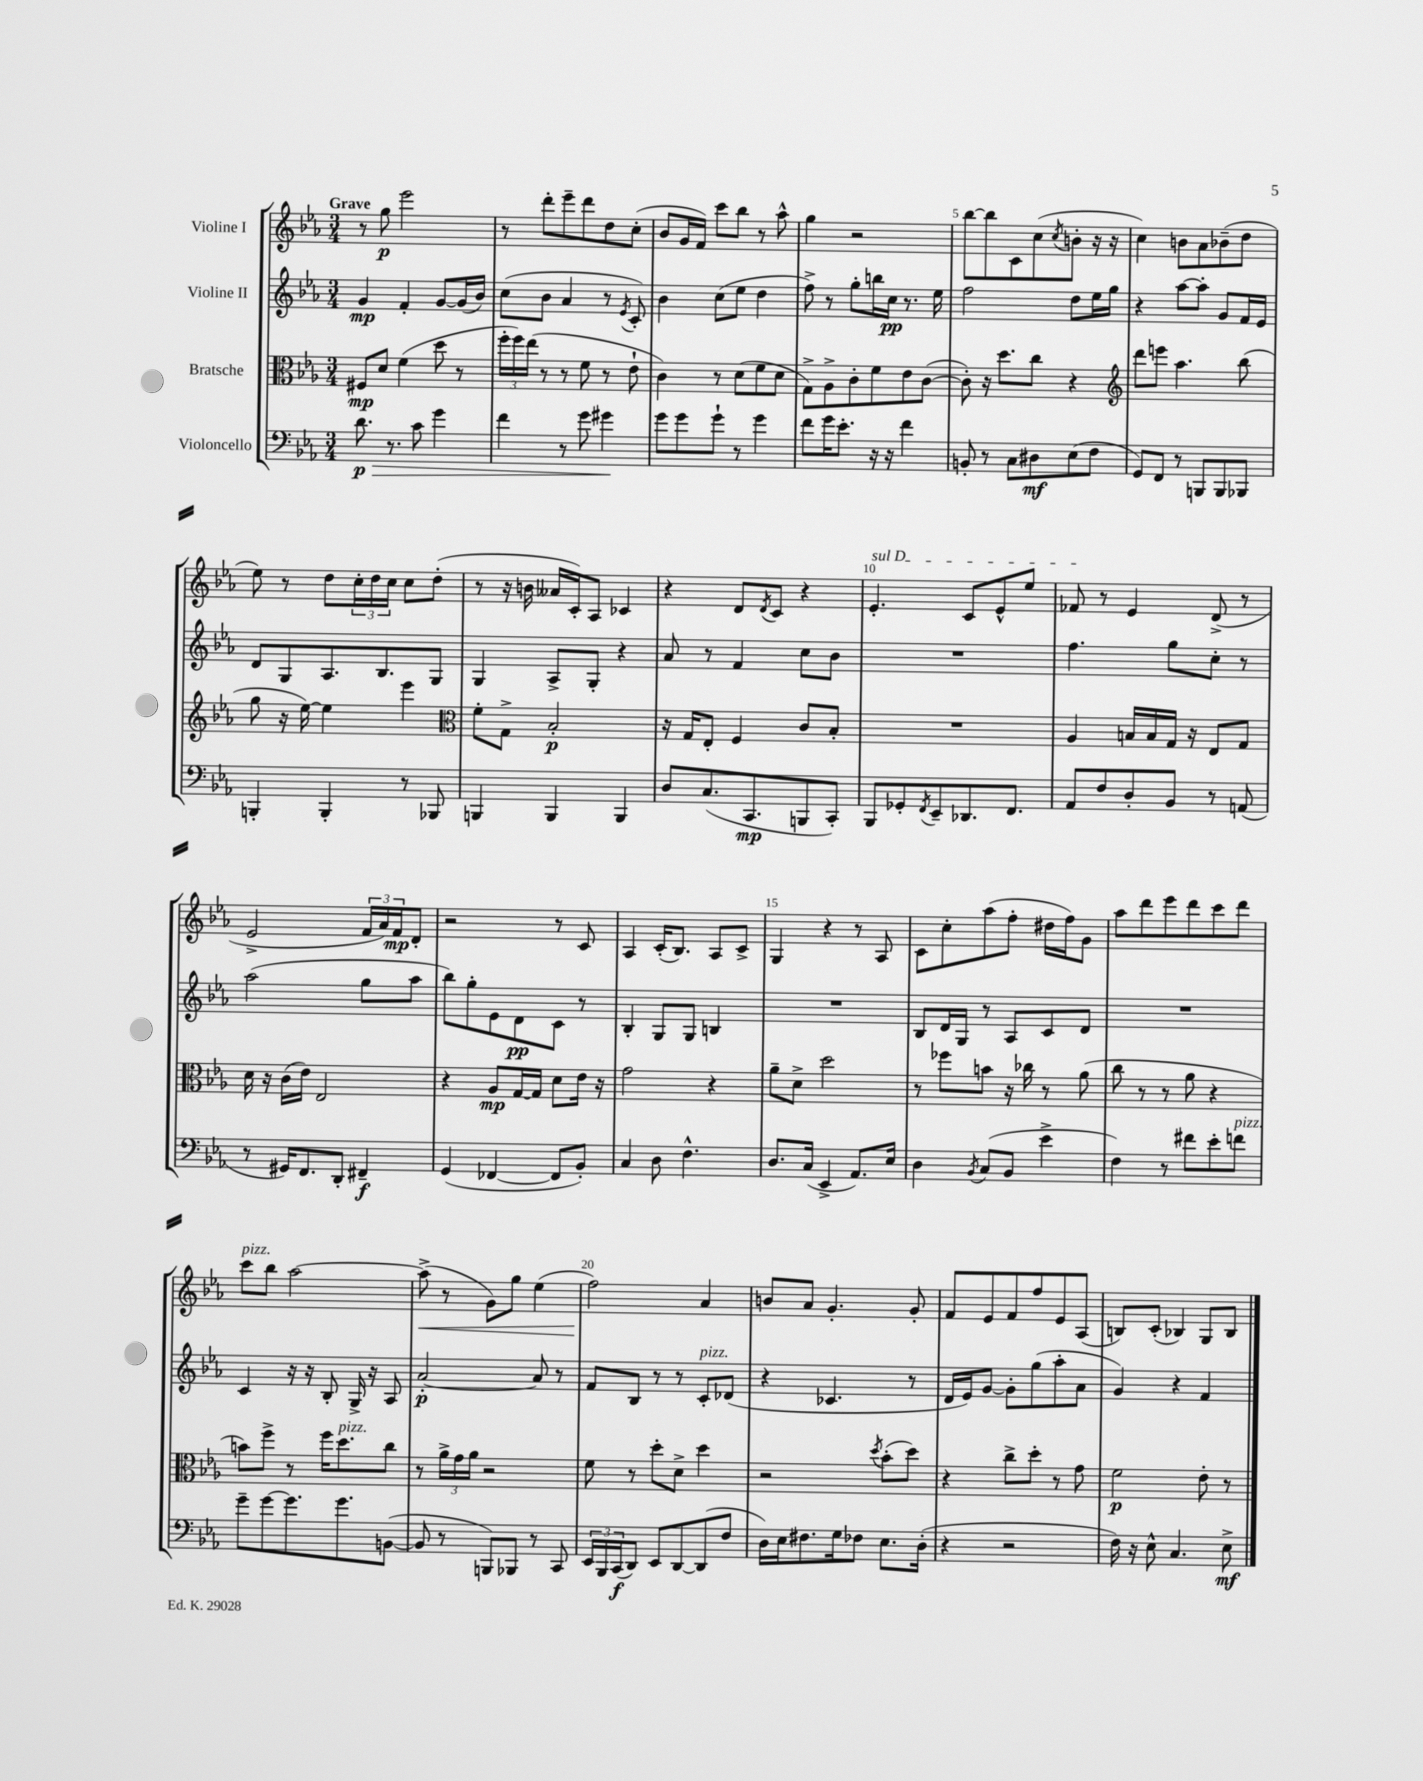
<<
\new StaffGroup <<
\new Staff = "s0" \with { instrumentName = "Violine I" } {
    \clef treble \key ees \major \numericTimeSignature \time 3/4 \tempo "Grave"
    r8 g''8\p ees'''2 |
    r8 d'''8-. ees'''8-- d'''8 d''8 c''8-.( |
    bes'8 g'16 f'16) c'''8 bes''8 r8 aes''8-^ |
    g''4 r2 |
    bes''8~ bes''8 c'8 c''8( \acciaccatura { c''8 } b'8-. r16 r16 |
    c''4) b'8 aes'8 bes'8--( d''8 |
    ees''8) r8 d''8 \tuplet 3/2 { c''16-. d''16 c''16 } c''8 d''8-.( |
    r8 r16 b'16 aeses'16 c'16-.) aes8 ces'4 |
    r4 d'8 \acciaccatura { d'8 } c'8 r4 |
    \once \override TextSpanner.bound-details.left.text = \markup { \italic "sul D" } ees'4.-.\startTextSpan c'8 ees'8-^ ees''8 |
    fes'8\stopTextSpan r8 ees'4 d'8->( r8 |
    ees'2-> \tuplet 3/2 { f'16 aes'16) f'16\mp } d'8-. |
    r2 r8 c'8 |
    aes4 c'16-.( bes8.) aes8 c'8-> |
    g4 r4 r8 aes8 |
    c'8 c''8-. aes''8( f''8-. dis''16 f''16) g'8 |
    aes''8 d'''8 ees'''8 d'''8 c'''8 d'''8 |
    c'''8^\markup { \italic "pizz." } bes''8 aes''2~ |
    aes''8->\<( r8 g'8) g''8 ees''4( |
    f''2\!) aes'4 |
    b'8 aes'8 g'4.-. g'8-. |
    f'8 ees'8 f'8 f''8 ees'8 aes8( |
    b8) c'8-.( bes4) g8 bes8 \bar "|." |
}
\new Staff = "s1" \with { instrumentName = "Violine II" } {
    \clef treble \key ees \major \numericTimeSignature \time 3/4
    g'4\mp f'4-. g'8~ g'16( bes'16) |
    c''8( bes'8 aes'4 r8 \acciaccatura { ees'8 } c'8-.) |
    bes'4 c''8( ees''8 d''4 |
    f''8->) r8 g''8-. b''16 c''16\pp r8. ees''16 |
    f''2 d''8 ees''16 g''16 |
    r4 aes''8~ aes''8-. g'8 f'16 ees'16 |
    d'8 g8 aes8. bes8. g8 |
    g4 aes8-> g8-. r4 |
    aes'8 r8 f'4 c''8 bes'8 |
    R2. |
    f''4. g''8 c''8-. r8 |
    aes''2( g''8 aes''8 |
    bes''8) g''8-. ees'8 d'8\pp c'8 r8 |
    bes4-. g8 g8 b4 |
    R2. |
    bes8 d'16 g16 r8 aes8 c'8 d'8 |
    R2. |
    c'4 r16 r16 bes8-. g16-> r16 aes8 |
    aes'2~-.\p aes'8 r8 |
    f'8 bes8 r8 r8 c'8-.^\markup { \italic "pizz." } des'8( |
    r4 ces'4. r8 |
    d'16 ees'16) g'8~ g'8-. g''8( aes''8-. aes'8 |
    g'4) r4 f'4 \bar "|." |
}
\new Staff = "s2" \with { instrumentName = "Bratsche" } {
    \clef alto \key ees \major \numericTimeSignature \time 3/4
    fis8\mp d'8 f'4( d''8 r8 |
    \tuplet 3/2 { f''16-. f''16) ees''16( } r8 r8 f'8 r8 ees'8-! |
    c'4) r8 d'8( f'8 d'8 |
    g8->) aes8-> c'8-. f'8 ees'8 c'8~( |
    c'8-.) r16 d''8. c''8 r4 |
    \clef treble d'''8 e'''8 aes''4. bes''8( |
    g''8 r16 ees''16~) ees''4 ees'''4 |
    \clef alto f'8-. g8-> bes2-.\p |
    r16 g16 ees8-. f4 c'8 bes8-. |
    R2. |
    aes4 b16 b16 g16 r16 ees8 g8 |
    d'16 r16 c'16( ees'16) ees2 |
    r4 aes8\mp g16~ g16 d'8 ees'16 r16 |
    g'2 r4 |
    aes'8-- d'8-> d''2 |
    r8 fes''8 b'8 r16 ces''16 r8 aes'8( |
    c''8 r8 r8 aes'8 r4 |
    b'8) f''8-> r8 f''16 d''8.^\markup { \italic "pizz." } c''8 |
    r8 \tuplet 3/2 { aes'16-> g'16 aes'16 } r2 |
    f'8 r8 d''8-. d'8-> d''4 |
    r2 \acciaccatura { d''8 } bes'8-.( d''8) |
    r4 c''8-> d''8-. r8 g'8 |
    f'2\p ees'8-. r8 \bar "|." |
}
\new Staff = "s3" \with { instrumentName = "Violoncello" } {
    \clef bass \key ees \major \numericTimeSignature \time 3/4
    d'8.\p\> r8. c'8 g'4 |
    f'4 r8 g'8 gis'4\! |
    g'8 g'8 g'8-! r8 g'4 |
    f'8 g'16 ees'8.-. r16 r16 f'4 |
    b,8-. r8 c8 dis8\mf ees8( f8 |
    g,8) f,8 r8 b,,8 b,,8 bes,,8 |
    b,,4-. b,,4-. r8 bes,,8 |
    b,,4 b,,4 b,,4 |
    d8 c8.( c,8.\mp b,,8 c,8-.) |
    bes,,8 ges,8-. \acciaccatura { f,8 } ees,8-- des,8. f,8. |
    aes,8 f8 d8-. bes,8 r8 a,8( |
    r8 gis,16) f,8. d,8-. fis,4--\f |
    g,4( fes,4~ fes,8 bes,8-.) |
    c4 d8 f4.-^ |
    d8. c16( ees,4-> aes,8.) ees16 |
    d4 \acciaccatura { bes,8 } c8( bes,8 ees'4-> |
    f4) r8 fis'8 ees'8-. f'8^\markup { \italic "pizz." } |
    g'8-- g'8~ g'8. g'8. b,8~( |
    b,8 r8 b,,8) bes,,8 r8 c,8 |
    \tuplet 3/2 { ees,16 bes,,16 c,16\f( } d,8) ees,8 d,8~ d,8( f8 |
    d16) ees16 fis8. g16 fes8 ees8. d16-.( |
    r4 r2 |
    f16) r16 ees8-^ c4. ees8->\mf \bar "|." |
}
>>
>>
\layout { \context { \Score \override BarNumber.break-visibility = ##(#f #t #t) barNumberVisibility = #(every-nth-bar-number-visible 5) } }
